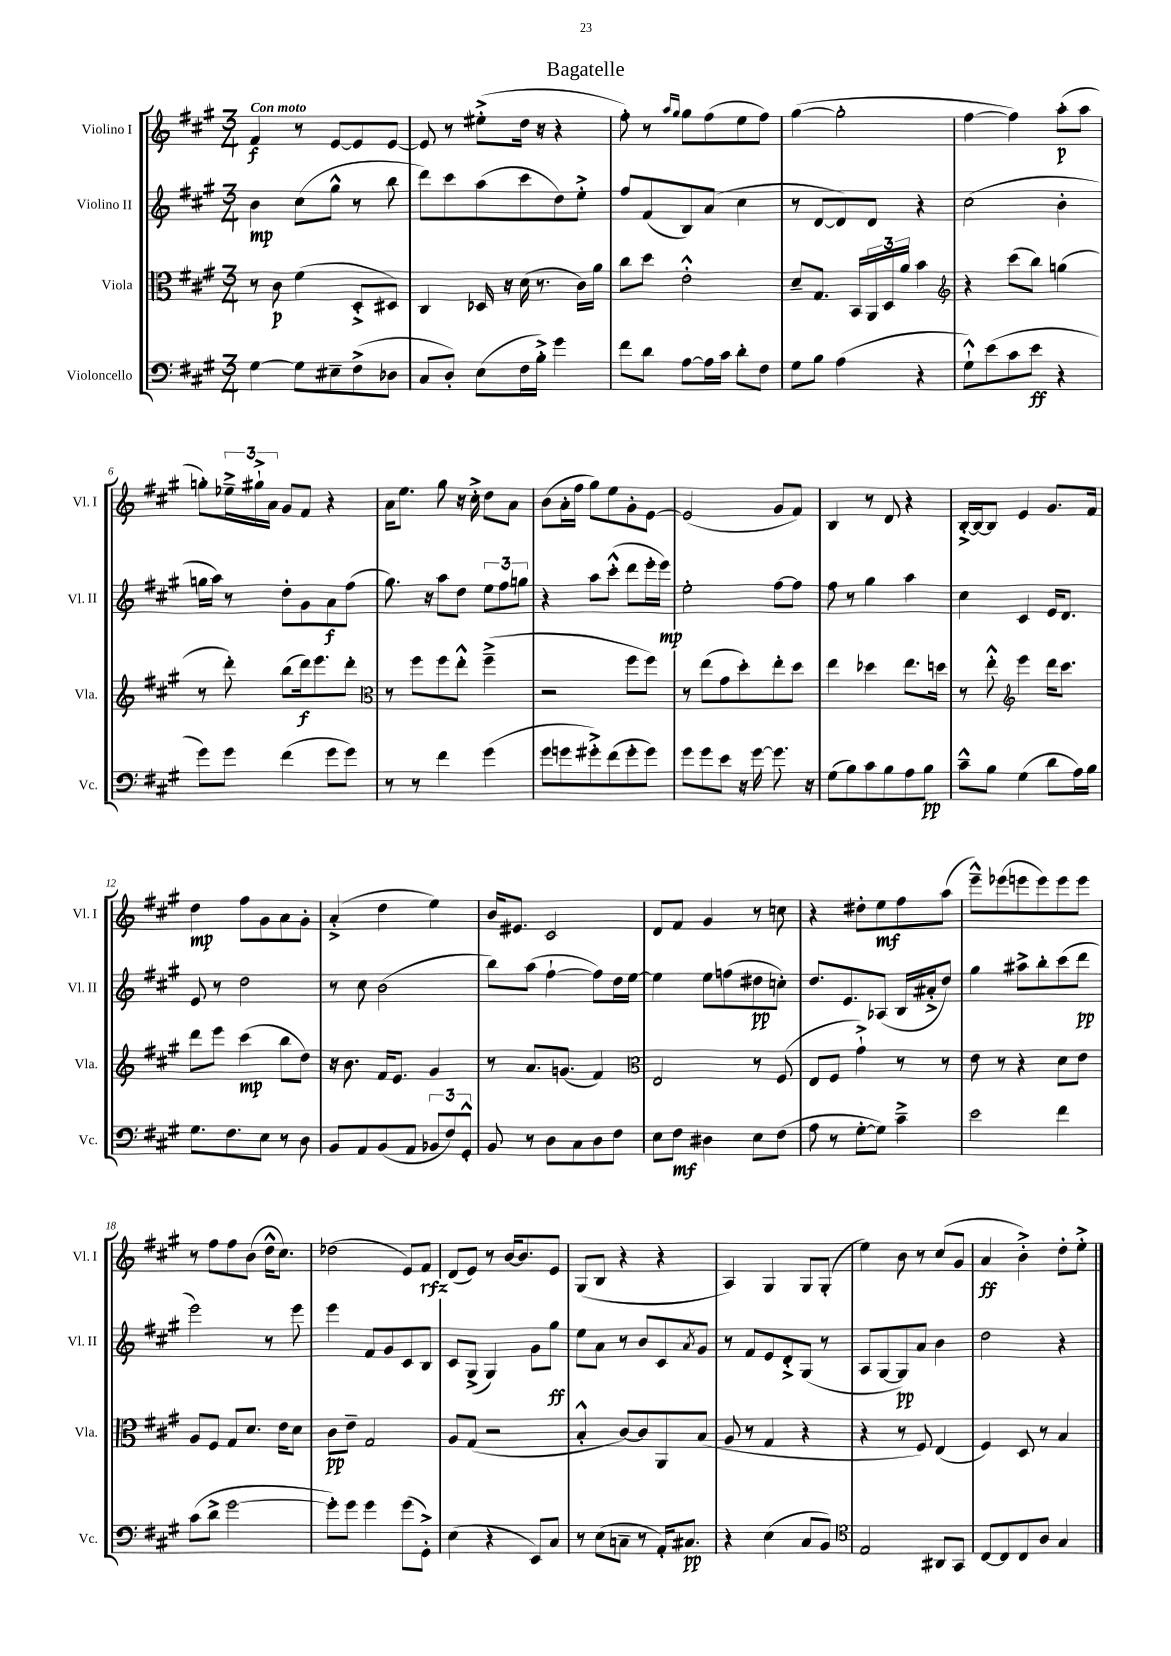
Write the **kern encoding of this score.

**kern	**kern	**kern	**kern
*staff4	*staff3	*staff2	*staff1
*clefF4	*clefC3	*clefG2	*clefG2
*k[f#c#g#]	*k[f#c#g#]	*k[f#c#g#]	*k[f#c#g#]
*M3/4	*M3/4	*M3/4	*M3/4
[4G#\	8r	4b\	4f#/
.	8c#\	.	.
8G#\]L	(4f#\	(8cc#\L	8r
8E#~\	.	8gg#^^\J	[8e/L
(8F#^\	8D'^/L	8r	8e/]
8D-\J	8D#/J)	8bb\	[8e/J
=	=	=	=
8C#/L	4C#/	8ddd\L)	8e/]
8D'/J)	.	8ccc#\	8r
(8E\L	16D-/	(8aa\	(8ee#'^\L
.	16r	.	.
16F#\L	(16d\	8ccc#\	16dd\Jk
16B'^\JJ)	8.r	.	16r
4g#\	.	8dd\)	4r
.	16c#\LL)	8ee'^\J	.
.	16a\JJ	.	.
=	=	=	=
8f#\L	8cc#\L	8ff#/L	8ff#'\)
8d\J	8dd\J	(8f#/	8r
.	.	.	16qqaa/LL
.	.	.	16qqgg#/JJ
[8A\L	2e'^^\	8B/)	8gg#\L
16A\]L	.	(8a/J	(8ff#\
16c#\JJ	.	.	.
8d'\L	.	4cc#\	8ee\
8F#\J	.	.	8ff#\J)
=	=	=	=
8G#\L	8d~/L	8r	([4gg#\
8B\J	8.G#/J	[8d/L	.
(4A\	.	8d/])	2gg#'\]
.	16BB/LL	.	.
.	24AA/	8d/J	.
.	24D/	.	.
.	24a/JJ	.	.
4r	4b\	4r	.
=	=	=	=
*	*clefG2	*	*
8G#`^^\L)	4r	(2cc#\	[4ff#\
(8e\	.	.	.
8c#\	(8ccc#\L	.	4ff#\])
8e\J	8bb\J)	.	.
4r	(4gg\	4b'\	(8aa'\L
.	.	.	8aa\J
=	=	=	=
8g#\L)	8r	16gg\LL	8gg'\L)
.	.	16aa\JJ)	.
8g#\J	8ddd'\)	8r	24ee-~^\L
.	.	.	24gg#`^\
.	.	.	24a\JJ
(4f#\	(8bb\L	8dd'\L	8g#/L
.	16ddd\k)	8g#\	8f#/J
.	8.eee\	.	.
8g#\L	.	8a\	4r
8g#\J)	8ddd'\J	(8ff#\J	.
=	=	=	=
*	*clefC3	*	*
8r	8r	8.gg#\)	16a\LK
.	.	.	8.ee\J
8r	8ff#\L	.	.
.	.	16r	.
4f#\	8ff#\	8aa\L	8gg#\
.	8ee'^^\J	8dd\J	16r
.	.	.	16cc#'^\
(4g#\	(4ff#~^\	12ee\L	8dd\L
.	.	12ff#\	.
.	.	.	8a\J
.	.	12gg\J	.
=	=	=	=
8g#\L	2r	4r	(8b\L
8g\	.	.	16a'\L
.	.	.	16ff#\JJ
8g#'^\)	.	8aa\L	8gg#\L)
(8f#\	.	(8ccc#'^^\J	8ee\
8g#'\	8ff#\L	8ddd\L	8g#'\
8g#\J)	8ff#\J)	16eee'\L	[8e\J
.	.	16eee\JJ)	.
=	=	=	=
8g#\L	8r	2ee'\	(2e/]
8g#\	(8ee\L	.	.
8e\J	8g#\	.	.
16r	8dd'\)	.	.
[16g#\	.	.	.
8.g#\]	8ee'\	[8ff#\L	8g#/L
.	8dd\J	8ff#\]J	8f#/J)
16r	.	.	.
=	=	=	=
(8G#\L	4ee\	8ff#\	4B/
8B\)	.	8r	.
8c#\	4dd-\	4gg#\	8r
8B\	.	.	8d/
8A\	8.ee\L	4aa\	4r
8B\J	.	.	.
.	16dd\Jk	.	.
=	=	=	=
8c#~^^\L	8r	4cc#\	[16B'^/LL
.	.	.	16B/_J
8B\J	8ee'^^\	.	8B/]J
*	*clefG2	*	*
(4G#\	4eee\	4c#/	4e/
8d\L	16ddd\LK	16e/LK	8.g#/L
.	8.ccc#\J	8.d/J	.
16A\L)	.	.	.
16B\JJ	.	.	16f#/Jk
=	=	=	=
8.G#\L	8ddd\L	8e/	4dd\
.	8eee\J	8r	.
8.F#\	.	.	.
.	(4ccc#\	2dd\	8ff#\L
8E\J	.	.	8g#\
8r	8bb\L	.	8a\
8D\	8dd\J)	.	8g#'\J
=	=	=	=
8BB/L	16r	8r	(4a'^/
.	8.b\	.	.
8AA/	.	8cc#\	.
(8BB/	16f#/LK	(2b\	4dd\
.	8.e/J	.	.
8AA/J	.	.	.
12BB-/L	4g#/	.	4ee\)
12F#/)	.	.	.
12GG#'^^/J	.	.	.
=	=	=	=
8BB/	8r	8bb\L)	16b/LK
.	.	.	8.e#/J
8r	8.a/L	(8aa\J	.
8D\L	.	[4ff#`\	2c#/
.	(8.g/J	.	.
8C#\	.	.	.
8D\	4f#/)	8ff#\]L)	.
8F#\J	.	16dd\L	.
.	.	[16ee\JJ	.
=	=	=	=
*	*clefC3	*	*
8E\L	2E/	4ee\]	8d/L
8F#\J	.	.	8f#/J
4D#\	.	8ee\L	4g#/
.	.	(8ff\	.
8E\L	8r	8dd#\	8r
(8F#\J	(8F#/	8cc'\J)	8cc\
=	=	=	=
8A\	8E/L	8.dd/L	4r
8r	8F#/J	.	.
.	.	8.e/	.
[8G#'\L	4g#`^\)	.	8dd#'\L
8G#\]J)	.	(8A-/J	8ee\
4c#~^\	8r	16B/LL	8ff#\
.	.	16a#'^/J	.
.	8r	8dd/J)	(8aa\J
=	=	=	=
2e\	8e\	4gg#\	8eee~^^\L)
.	8r	.	(8eee-\
.	4r	8aa#^\L	8eee\
.	.	8bb'\	8eee\)
4f#\	8d\L	(8ccc#\	8eee\
.	8e\J	8ddd\J	8eee\J
=	=	=	=
(8c#\L	8A/L	2eee\)	8r
8d^\J	8F#/J	.	8ff#\L
[2g#\	8G#/L	.	8ff#\
.	8.d/J	.	(8b\J
.	.	8r	16dd^^\LK
.	16e\LK	.	8.cc#\J)
.	8d\J	8eee\	.
=	=	=	=
8g#'\]L)	8c#\L	4eee\	(2dd-\
8g#\J	8e~\J	.	.
4g#\	2G#/	8f#/L	.
.	.	8g#/	.
(8g#\L	.	8c#/	8e/L)
8GG#'^\J)	.	8B/J	8f#/J
=	=	=	=
(4E\	8A/L	8c#/L	(8d/L
.	(8G#/J	(8G#^/J	8e/J)
4r	2r	4G#/)	8r
.	.	.	[16b/LK
.	.	.	8.b/]
8EE/L)	.	8g#\L	.
8C#/J	.	8gg#\J	8e/J
=	=	=	=
8r	4B'^^/	8ee\L	(8G#/L
(8E\L	.	8a\J	8B/J
8C~\J	[8c#/L)	8r	4r
8r	8c#/]	8b/L	.
16AA'/LK)	8AA/	8c#/	4r
8.C#/J	.	.	.
.	.	8qa/	.
.	(8B/J	8g#/J	.
=	=	=	=
4r	8A/	8r	4A/)
.	8r	8f#/L	.
(4E\	4G#/	8e/	4G#/
.	.	8d'^/	.
8C#/L	4r	(8G#/J	8G#/L
8BB/J)	.	8r	(8G#'/J
=	=	=	=
*clefC4	*	*	*
2E/	4r	8A/L	4ee\)
.	.	[8G#/	.
.	8r	8G#/])	8b\
.	8F#/)	8a/J	8r
8AA#/L	(4E/	4b\	(8cc#/L
8GG#/J	.	.	8g#/J
=	=	=	=
[8C#/L	4F#/)	2dd\	4a/
8C#/]	.	.	.
8C#/	8D/	.	4b'^\)
8A/J	8r	.	.
4G#/	4B/	4r	8dd'\L
.	.	.	8ee'^\J
==	==	==	==
*-	*-	*-	*-
